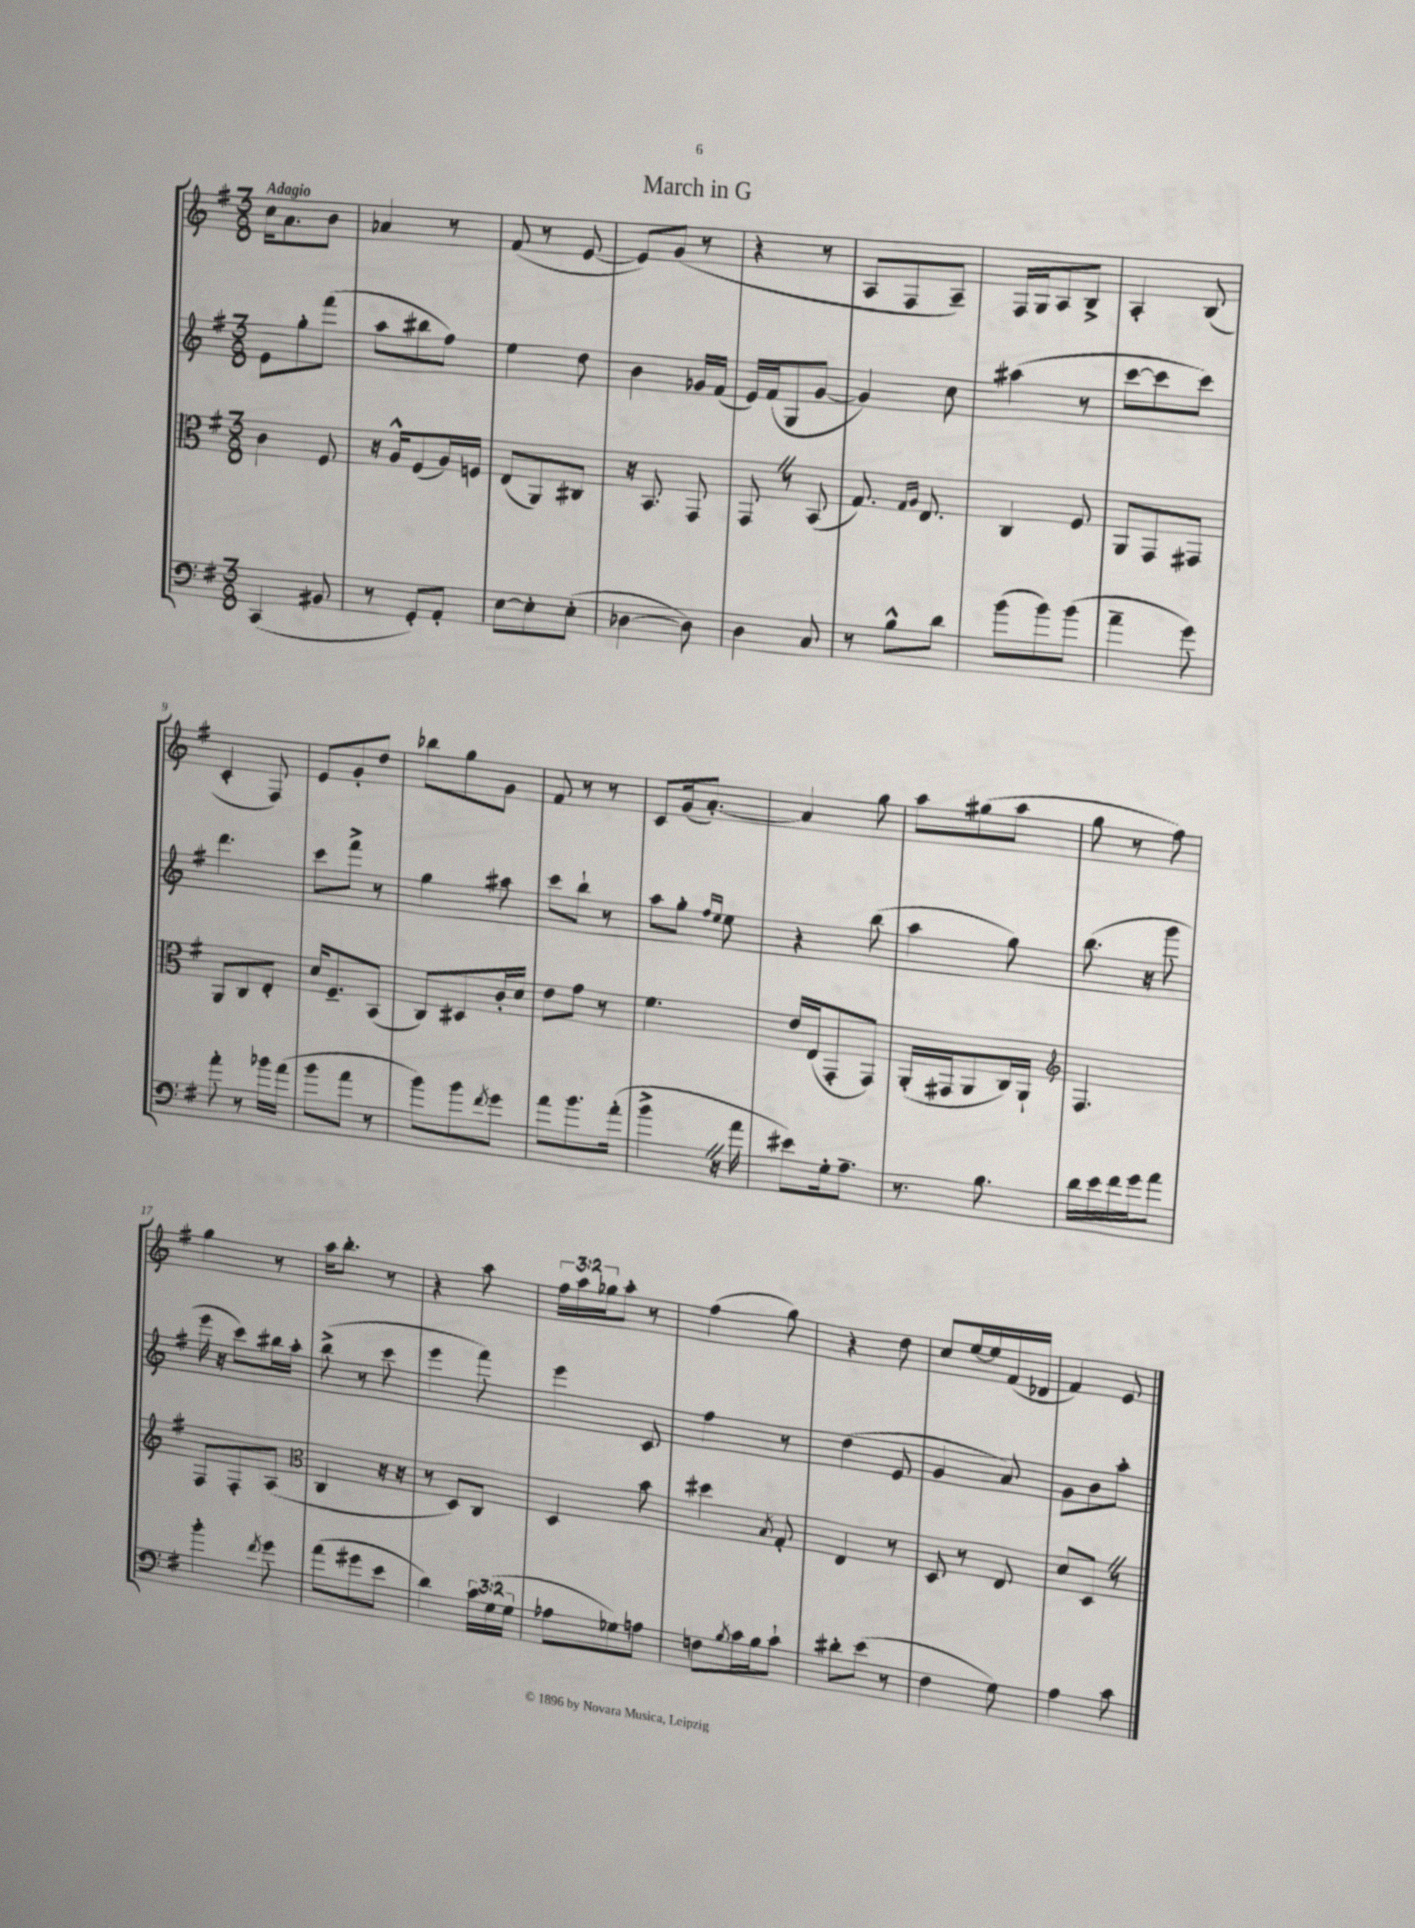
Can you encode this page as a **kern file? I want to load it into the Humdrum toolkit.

**kern	**kern	**kern	**kern
*staff4	*staff3	*staff2	*staff1
*clefF4	*clefC3	*clefG2	*clefG2
*k[f#]	*k[f#]	*k[f#]	*k[f#]
*M3/8	*M3/8	*M3/8	*M3/8
(4CC	4c	8e	16cc
.	.	.	8.a
.	.	8gg'	.
8BB#	8F#	(8fff#	8b
=	=	=	=
8r	16r	8aa	4a-
.	16A^^	.	.
8GG')	(8F#	8bb#	.
8AA'	16A)	8ff#)	8r
.	16F	.	.
=	=	=	=
[8E	(8E	4ee	(8f#
8E']	8AA)	.	8r
(8E'	8C#	8dd	[8e
=	=	=	=
[4D-	16r	4b	8e])
.	8.BB	.	.
.	.	.	(8g
8D-])	8GG	16g-	8r
.	.	(16f#	.
=	=	=	=
4D	8GG	16e)	4r
.	.	(16f#	.
.	8r	8G	.
8C	(8BB	[8g	8r
=	=	=	=
8r	8.G)	4g])	8A
8B^^	.	.	8F#
.	16qqG	.	.
.	16qqA	.	.
.	8.E	.	.
8d	.	8cc	8A~)
=	=	=	=
(8b	4C	(4aa#	16F#
.	.	.	16G
8b)	.	.	8A
(8b	8F#	8r	8B^
=	=	=	=
4a~	8AA	[8ccc	4A'
.	8GG	8ccc]	.
8g)	8GG#	8ccc)	(8B
=	=	=	=
8a'	8AA	4.ddd	4c'
8r	8C	.	.
16b-	8E'	.	8F#)
(16a	.	.	.
=	=	=	=
8b	16d	8ccc	8e
.	8.F#~	.	.
8a	.	8fff#^	8g'
8r	(8BB	8r	8dd
=	=	=	=
8b)	8C)	4gg	8bb-
8b	8D#	.	8gg
8qf#	.	.	.
8g	16c'	8aa#	8g
.	16d	.	.
=	=	=	=
8a	8e	8ccc	8f#
8.b	8g	8bb`	8r
.	8r	8r	8r
(16a'	.	.	.
=	=	=	=
4b^	4.f#	8aa	8c
.	.	8gg'	(16g
.	.	.	[8.a')
.	.	16qqff#	.
.	.	16qqee	.
16r	.	8ee	.
16a	.	.	.
=	=	=	=
8e#)	16e	4r	4a]
.	(16E	.	.
16G'	8GG'	.	.
8.A~	.	.	.
.	8GG)	(8bb	8gg
=	=	=	=
8.r	(16AA'	4aa	8aa
.	16GG#	.	.
.	8AA	.	(8gg#
8.B	.	.	.
.	16C)	8gg)	8aa
.	16AA`	.	.
=	=	=	=
*	*clefG2	*	*
16d	4.F#	(8.bb	8gg
16e	.	.	.
16f#	.	.	8r
16g	.	16r	.
8a	.	8ggg	8ff#)
=	=	=	=
4b'	8F#	16eee	4gg
.	.	16r	.
.	8F#'	8ccc)	.
8qf#	.	.	.
8g	(8A	16bb#	8r
.	.	16aa'	.
=	=	=	=
*	*clefC3	*	*
(8a	4C	(8bb^	16aa
.	.	.	8.bb'
8g#	.	8r	.
8e	16r	8ccc	8r
.	16r	.	.
=	=	=	=
4d)	8r	4eee	4r
.	8D)	.	.
24c	8C	8fff#)	8aa
(24G	.	.	.
24G	.	.	.
=	=	=	=
8A-	4D	4eee	24ff#
.	.	.	24aa
.	.	.	24gg-
8G-)	.	.	8aa'
8A	8b	8c	8r
=	=	=	=
8F	4dd#	4ff#	(4ff#
8qB	.	.	.
16c	.	.	.
16B	.	.	.
.	8qB	.	.
8c`	8G'	8r	8gg)
=	=	=	=
8d#'	4E	(4dd	4r
(8e	.	.	.
8r	8r	8e	8dd
=	=	=	=
4F#	8D	4g	8cc
.	8r	.	[16ee
.	.	.	16ee]
8G)	8E	8a)	(16f#
.	.	.	16d-
=	=	=	=
4A	8d	8g	4f#)
.	8D	8b	.
8c	8r	8aa'	8e
==	==	==	==
*-	*-	*-	*-
